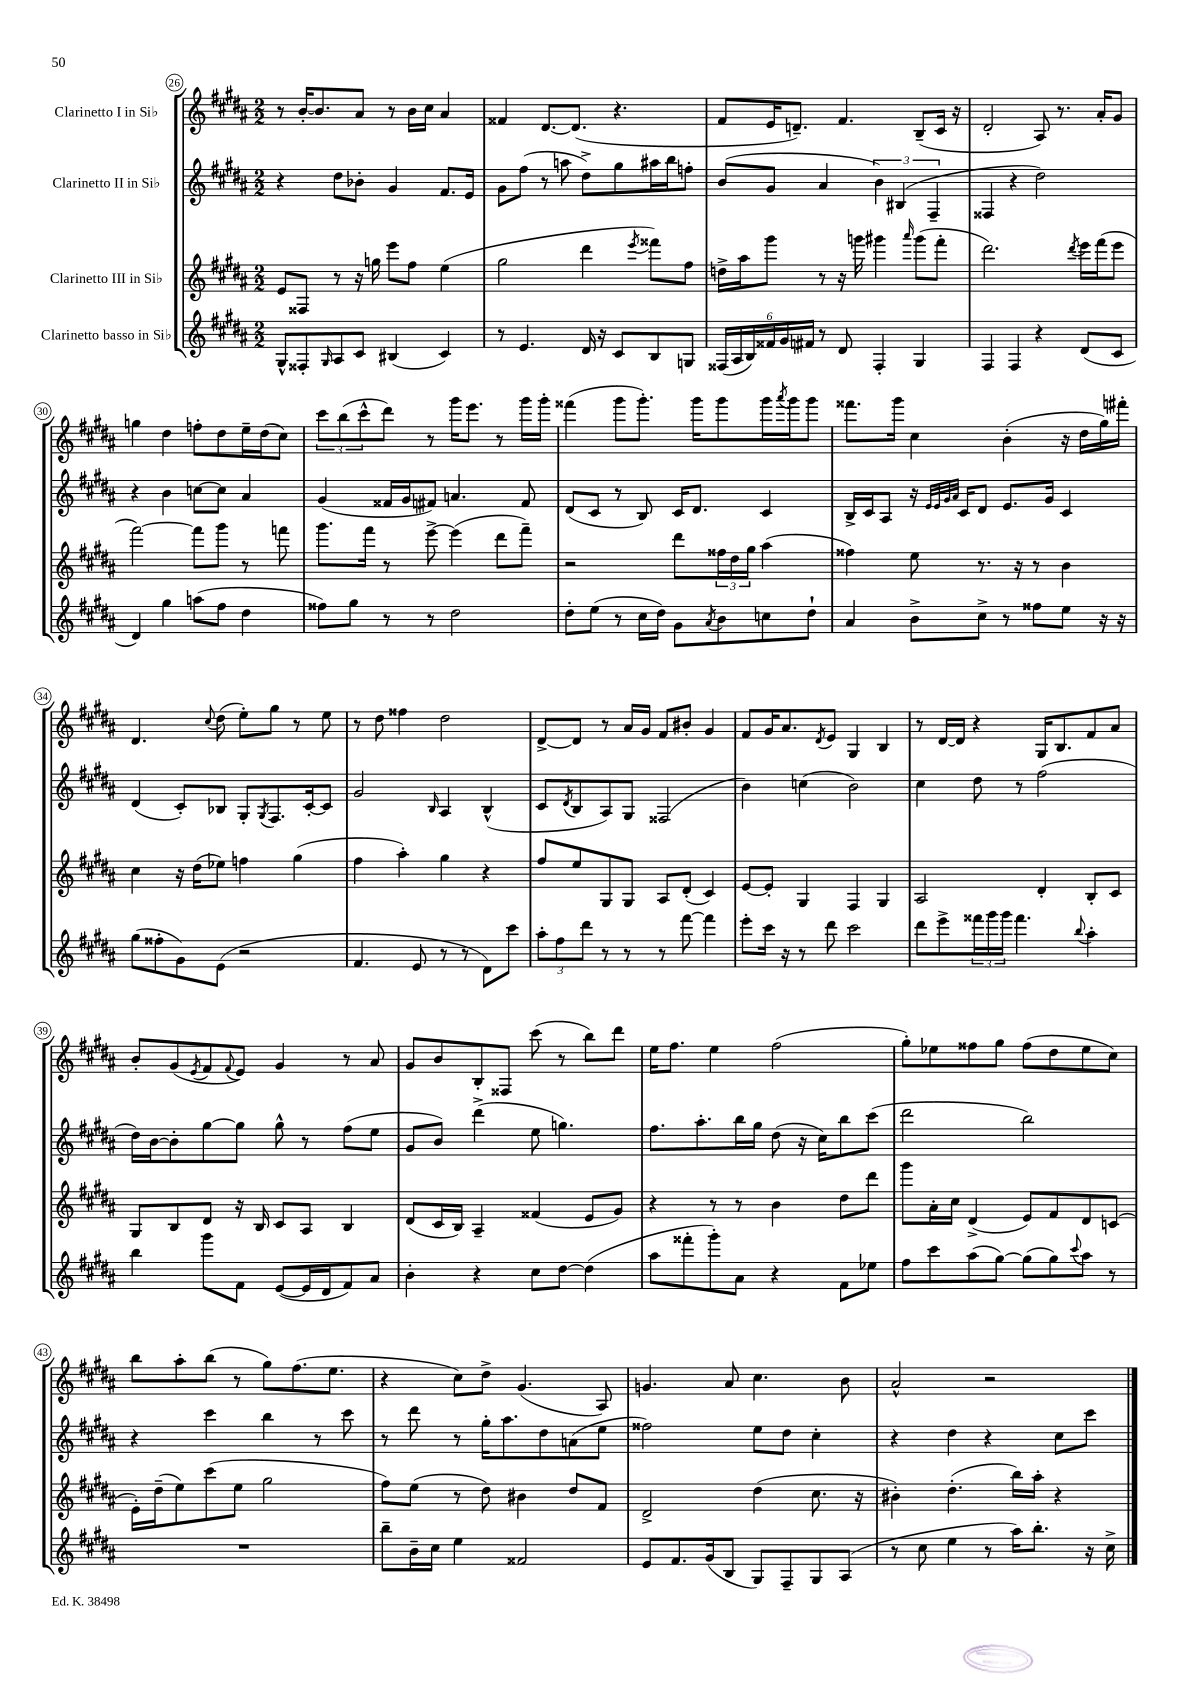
<<
\new StaffGroup <<
\new Staff = "s0" \with { instrumentName = "Clarinetto I in Sib" } {
    \clef treble \key b \major \numericTimeSignature \time 2/2
    r8 b'16~-. b'8. ais'8 r8 b'16 cis''16 ais'4 |
    fisis'4 dis'8.~ dis'8.( r4. |
    fis'8 e'16 d'8.--) fis'4. b8--( cis'16 r16 |
    dis'2-. ais8) r8. ais'16-. gis'8 |
    g''4 dis''4 f''8-. dis''8 e''16-- dis''16( cis''8) |
    \tuplet 3/2 { cis'''8 b''8( cis'''8-^ } dis'''8) r8 gis'''16 e'''8. r8 gis'''16 gis'''16-. |
    fisis'''4( gis'''8 gis'''8.-.) gis'''16 gis'''8 gis'''16 \acciaccatura { ais'''8 } gis'''16 gis'''8 |
    fisis'''8. gis'''16 cis''4 b'4-.( r16 dis''16 gis''16) fis'''16-. |
    dis'4. \appoggiatura { cis''8 } dis''8( e''8-.) gis''8 r8 e''8 |
    r8 dis''8 fisis''4 dis''2 |
    dis'8~-> dis'8 r8 ais'16 gis'16 fis'8 bis'8-. gis'4 |
    fis'8 gis'16 ais'8. \acciaccatura { dis'8 } e'8 gis4 b4 |
    r8 dis'16~ dis'16 r4 gis16 b8. fis'8 ais'8 |
    b'8-. gis'8( \acciaccatura { e'8 } fis'8 \appoggiatura { fis'8 } e'8) gis'4 r8 ais'8 |
    gis'8 b'8 b8-. fisis8 cis'''8( r8 b''8) dis'''8 |
    e''16 fis''8. e''4 fis''2( |
    gis''8-.) ees''8 fisis''8 gis''8 fisis''8( dis''8 ees''8 cis''8) |
    b''8 ais''8-. b''8( r8 gis''8) fis''8.( e''8. |
    r4 cis''8) dis''8-> gis'4.( ais8) |
    g'4. ais'8 cis''4. b'8 |
    ais'2-^ r2 \bar "|." |
}
\new Staff = "s1" \with { instrumentName = "Clarinetto II in Sib" } {
    \clef treble \key b \major \numericTimeSignature \time 2/2
    r4 dis''8 bes'8-. gis'4 fis'8. e'16 |
    gis'8 fis''8( r8 a''8 dis''8->) gis''8 ais''16 b''16 f''8-. |
    b'8( gis'8 ais'4 \tuplet 3/2 { b'4) bis4( fis4-- } |
    fisis4 r4 dis''2) |
    r4 b'4 c''8~ c''8 ais'4 |
    gis'4( fisis'16 gis'16 fis'8) a'4. fis'8 |
    dis'8( cis'8 r8 b8) cis'16 dis'8. cis'4 |
    b16-> cis'16 ais8 r16 \grace { e'32 e'32 gis'32 ais'32 } cis'16 dis'8 e'8. gis'16 cis'4 |
    dis'4( cis'8-.) bes8 gis8-. \acciaccatura { gis8 } fis8. cis'16~-. cis'8 |
    gis'2 \grace { b16 } ais4 b4-^( |
    cis'8 \acciaccatura { dis'8 } b8 ais8) gis8 fisis2( |
    b'4) c''4( b'2) |
    cis''4 dis''8 r8 fis''2( |
    dis''16) b'16~ b'8-. gis''8~ gis''8 gis''8-^ r8 fis''8( e''8 |
    gis'8 b'8) dis'''4->( e''8 g''4.) |
    fis''8. ais''8.-. b''16 gis''16 dis''8( r16 cis''16) b''8 cis'''8( |
    dis'''2 b''2) |
    r4 cis'''4 b''4 r8 cis'''8 |
    r8 dis'''8 r8 gis''16-. ais''8. dis''8 a'8( e''8 |
    fisis''2) e''8 dis''8 cis''4-. |
    r4 dis''4 r4 cis''8 cis'''8 \bar "|." |
}
\new Staff = "s2" \with { instrumentName = "Clarinetto III in Sib" } {
    \clef treble \key b \major \numericTimeSignature \time 2/2
    e'8 fisis8 r8 r16 g''16 e'''8 fis''8 e''4( |
    gis''2 dis'''4 \acciaccatura { e'''8 } fisis'''8) fis''8 |
    d''16-> ais''16 gis'''8 r8 r16 g'''16 gis'''4 \grace { ais'''16 } gis'''8( fis'''8-. |
    dis'''2.) \acciaccatura { dis'''8 } e'''16 fis'''16( e'''8 |
    fis'''2~) fis'''8 gis'''8 r8 f'''8 |
    gis'''8. fis'''16 r8 e'''8~-> e'''4( dis'''8 fis'''8--) |
    r2 dis'''8 \tuplet 3/2 { fisis''16 dis''16 gis''16 } ais''4( |
    fisis''4) e''8 r8. r16 r8 b'4 |
    cis''4 r16 dis''16( ees''8) f''4 gis''4( |
    fis''4 ais''4-.) gis''4 r4 |
    fis''8 e''8 gis8 gis8 ais8 dis'8-.( cis'4) |
    e'8~ e'8-. gis4 fis4 gis4 |
    ais2 dis'4-. b8-. cis'8 |
    gis8 b8 dis'8 r16 b16 cis'8 ais8 b4 |
    dis'8( cis'16 b16) ais4-- fisis'4( e'8 gis'8) |
    r4 r8 r8 b'4 dis''8 dis'''8 |
    gis'''8 ais'16-. cis''16 dis'4->( e'8) fis'8 dis'8 c'8( |
    e'16-.) dis''16--( e''8) cis'''8( e''8 gis''2 |
    fis''8) e''8( r8 dis''8) bis'4 dis''8 fis'8 |
    dis'2-> dis''4( cis''8. r16 |
    bis'4-.) dis''4.-.( b''16) ais''16-. r4 \bar "|." |
}
\new Staff = "s3" \with { instrumentName = "Clarinetto basso in Sib" } {
    \clef treble \key b \major \numericTimeSignature \time 2/2
    gis8-^ fisis8-. \grace { gis16 } ais8 cis'8 bis4( cis'4) |
    r8 e'4. dis'16 r16 cis'8 b8 g8 |
    \tuplet 6/4 { fisis16( ais16 b16) fisis'16 gis'16 fis'16 } r8 dis'8 fisis4-. gis4 |
    fis4 fis4 r4 dis'8( cis'8 |
    dis'4) gis''4 a''8( fis''8 dis''4 |
    fisis''8) gis''8 r8 r8 dis''2 |
    dis''8-. e''8( r8 cis''16 dis''16) gis'8 \acciaccatura { ais'8 } b'8 c''8 dis''8-! |
    ais'4 b'8-> cis''8-> r8 fisis''8 e''8 r16 r16 |
    gis''8( fisis''8-. gis'8) e'8( r2 |
    fis'4. e'8 r8 r8 dis'8) cis'''8 |
    \tuplet 3/2 { ais''8-. fis''8 dis'''8 } r8 r8 r8 fis'''8~ fis'''4 |
    e'''8-. cis'''16 r16 r8 dis'''8 cis'''2 |
    dis'''8 e'''8-> \tuplet 3/2 { fisis'''16 gis'''16 gis'''16 } fisis'''4. \appoggiatura { b''8 } ais''4-. |
    b''4 gis'''8 fis'8 e'8~( e'16 dis'16 fis'8) ais'8 |
    b'4-. r4 cis''8 dis''8~ dis''4( |
    ais''8 fisis'''8-. gis'''8-.) ais'8 r4 fis'8 ees''8 |
    fis''8 cis'''8 ais''8( gis''8~) gis''8( gis''8) \appoggiatura { cis'''8 } ais''8 r8 |
    R1 |
    b''8-- b'16-- cis''16 e''4 fisis'2 |
    e'8 fis'8. gis'16( b8 gis8) fis8-- gis8 ais8( |
    r8 cis''8 e''4 r8 ais''16) b''8.-. r16 cis''16-> \bar "|." |
}
>>
>>
\layout { \context { \Score currentBarNumber = #26 \override BarNumber.stencil = #(make-stencil-circler 0.1 0.3 ly:text-interface::print) } }
